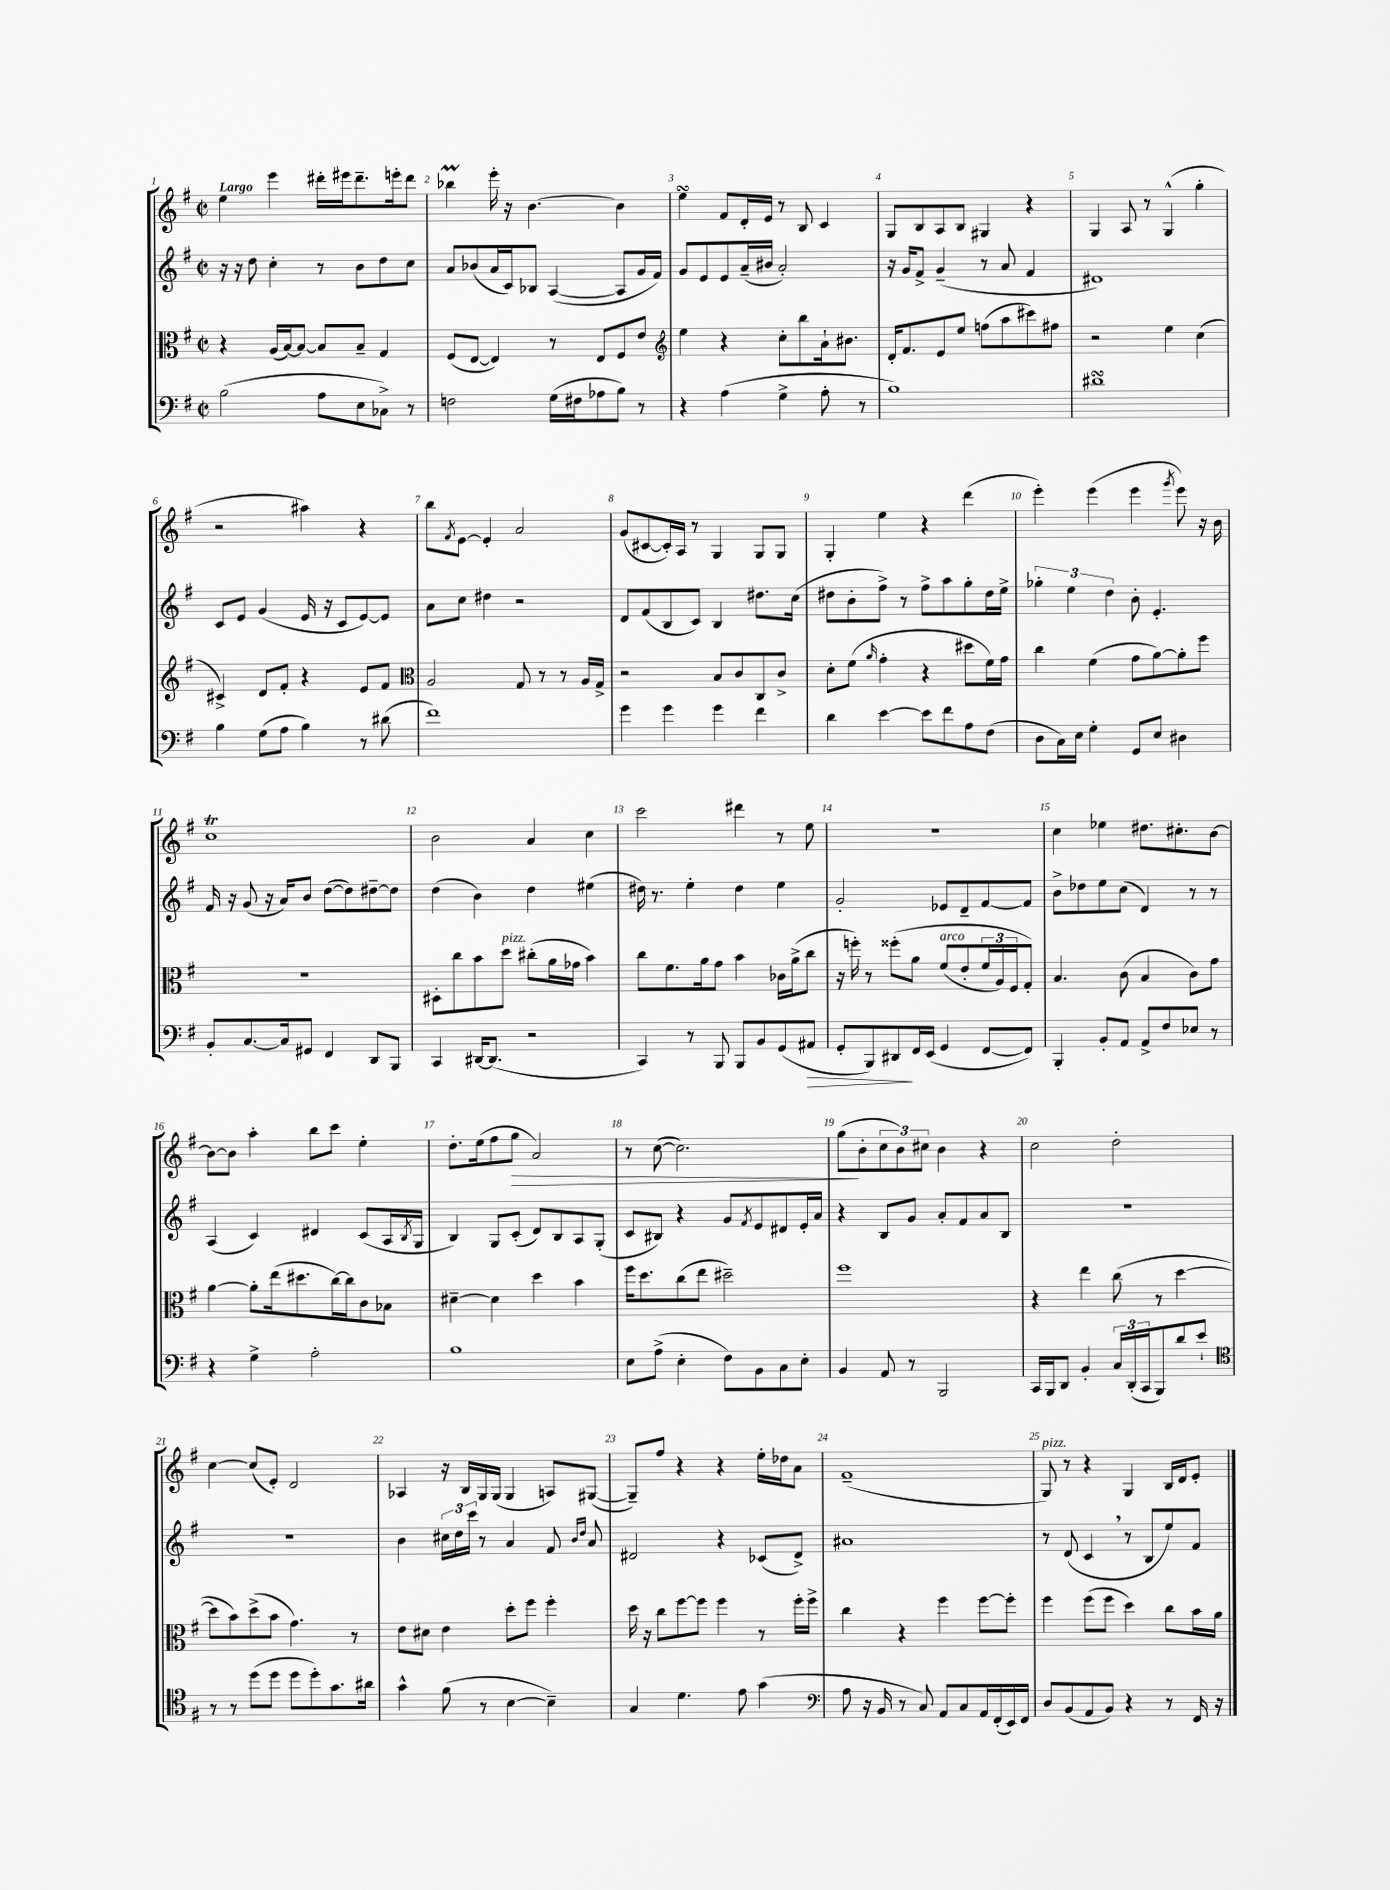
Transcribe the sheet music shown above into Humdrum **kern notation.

**kern	**dynam	**kern	**kern	**kern	**dynam
*part4	*part4	*part3	*part2	*part1	*part1
*staff4	*staff4	*staff3	*staff2	*staff1	*staff1
*clefF4	*	*clefC3	*clefG2	*clefG2	*
*k[f#]	*	*k[f#]	*k[f#]	*k[f#]	*
*M2/2	*	*M2/2	*M2/2	*M2/2	*
*met(c|)	*	*met(c|)	*met(c|)	*met(c|)	*
=1	=1	=1	=1	=1	=1
!	!	!	!	!LO:TX:a:B:t=Largo	!
(2B\	.	4r	16r	4ee\	.
.	.	.	16r	.	.
.	.	.	8dd\	.	.
.	.	(16A/LL	4cc'\	4eee\	.
.	.	[16B/J)	.	.	.
.	.	8B/J_	.	.	.
8A\L	.	8B/L]	8r	16ddd#X'\LL	.
.	.	.	.	16eee#X\J	.
8E\	.	8B~/J	8b\L	8.ddd#~\	.
8C-X^\J)	.	4G/	8dd\	.	.
.	.	.	.	16eeen'\k	.
8r	.	.	8cc\J	8ddd#\J	.
=2	=2	=2	=2	=2	=2
2Fn\	.	(8F#/L	8a/L	4bb-XM\	.
.	.	[8E/J	(8b-X/	.	.
.	.	4E/])	16a/L	16eee'\	.
.	.	.	16c/J)	16r	.
.	.	.	8B-X/J	[4.b\	.
(16G\LL	.	8r	([4A/	.	.
16F#X\J	.	.	.	.	.
8A-X\	.	8E/L	.	.	.
8B\J)	.	8F#/	8A/L]	4b\]	.
8r	.	8e/J	16g/L	.	.
.	.	.	16f#/JJ)	.	.
=3	=3	=3	=3	=3	=3
*	*	*clefG2	*	*	*
4r	.	4ee\	8g/L	4eesSSS\	.
.	.	.	8e/	.	.
(4A\	.	4r	8e/	8f#/L	.
.	.	.	(16a~/L	16d'/L	.
.	.	.	16b#X/JJ	16e/JJ	.
4G^\	.	8cc'\L	2a'/)	8r	.
.	.	8bb\	.	8B/	.
8A'\	.	16a`\k	.	4c/	.
.	.	8.b#X\J	.	.	.
8r	.	.	.	.	.
=4	=4	=4	=4	=4	=4
1B)	.	16d'/KL	16r	8G/L	.
.	.	8.f#/	16g/KL	.	.
.	.	.	8f#^/J	8B/	.
.	.	8e/	(4g~/	8A/	.
.	.	8ee/J	.	8B/J	.
.	.	(8ffn\L	8r	4G#X/	.
.	.	8aa\	8a/	.	.
.	.	8ccc#X\)	4f#/	4r	.
.	.	8ff#X\J	.	.	.
=5	=5	=5	=5	=5	=5
1d#XsSsS	.	2r	1d#X)	4G/	.
.	.	.	.	8A/	.
.	.	.	.	8r	.
.	.	4ee\	.	(4G^^/	.
.	.	(4cc\	.	4gg'\	.
!!LO:LB:g=z
=6	=6	=6	=6	=6	=6
4B\	.	4c#X^/)	8c/L	2r	.
.	.	.	8e/J	.	.
(8G\L	.	8d/L	(4g/	.	.
8A\J	.	8f#'/J	.	.	.
4B\)	.	4r	16e/	4aa#X\)	.
.	.	.	16r	.	.
.	.	.	8c/L	.	.
8r	.	8e/L	[8e/)	4r	.
(8d#X\	.	8f#/J	8e/J]	.	.
=7	=7	=7	=7	=7	=7
*	*	*clefC3	*	*	*
1f#)	.	2A/	8a\L	8bb\L	.
.	.	.	.	8qf#/	.
.	.	.	8cc\J	[8e\J	.
.	.	.	4dd#X\	4e'/]	.
.	.	8G/	2r	2a/	.
.	.	8r	.	.	.
.	.	8r	.	.	.
.	.	16A/LL	.	.	.
.	.	16G^/JJ	.	.	.
=8	=8	=8	=8	=8	=8
4g\	.	2r	8d/L	(8g/L	.
.	.	.	(8f#/	[8c#X/	.
4g\	.	.	8B/	16c#'/L])	.
.	.	.	.	16A/JJ	.
.	.	.	8c/J)	8r	.
4g\	.	8B/L	4B/	4G/	.
.	.	8c/	.	.	.
4f#\	.	8C/	8.dd#X\L	8G/L	.
.	.	8c^/J	.	8G/J	.
.	.	.	(16cc\Jk	.	.
=9	=9	=9	=9	=9	=9
4d\	.	8d'\L	8dd#X\L	4G'/	.
.	.	(8f#\J	8b'\	.	.
.	.	16qqa/	.	.	.
[4e\	.	4g'\	8ff#^\J)	4ee\	.
.	.	.	8r	.	.
8e\L]	.	4r	8ff#^\L	4r	.
8f#\	.	.	8aa\	.	.
8A\	.	8dd#X\L	8gg'\	(4ddd\	.
(8F#\J	.	16f#\L)	16dd#\L	.	.
.	.	16g\JJ	16ee^\JJ	.	.
=10	=10	=10	=10	=10	=10
8D\L	.	4cc\	6gg-X'\	4eee'\)	.
16C\L)	.	.	.	.	.
.	.	.	6ee\	.	.
16E\JJ	.	.	.	.	.
4G'\	.	(4f#\	.	(4eee\	.
.	.	.	6dd\	.	.
8GG/L	.	8g\L	8b'\	4eee\	.
8E/J	.	[8a\)	4.e'/	.	.
.	.	.	.	8qggg/	.
4D#X\	.	8a'\]	.	8eee\)	.
.	.	8ff#\J	.	16r	.
.	.	.	.	16b\	.
!!LO:LB:g=z
=11	=11	=11	=11	=11	=11
8BB'/L	.	1r	16f#/	1ccT	.
.	.	.	16r	.	.
[8.C/	.	.	(8g/	.	.
.	.	.	16r	.	.
16C/k]	.	.	16a/KL)	.	.
8GG#X/J	.	.	8b/J	.	.
4FF#/	.	.	([8dd\L	.	.
.	.	.	8dd\])	.	.
8DD/L	.	.	[8dd#X~\	.	.
8BBB/J	.	.	8dd#\J]	.	.
=12	=12	=12	=12	=12	=12
4CC/	.	8D#X'\L	(4dd\	2b\	.
.	.	8cc\	.	.	.
[16DD#X/KL	.	8b\	4b\)	.	.
(8.DD#/J]	.	.	.	.	.
!	!	!LO:TX:a:i:t=pizz.	!	!	!
.	.	8dd\J	.	.	.
2r	.	(8cc#X'\L	4dd\	4a/	.
.	.	16a\L	.	.	.
.	.	16g-X\JJ	.	.	.
.	.	4b\)	(4ee#X\	4cc\	.
=13	=13	=13	=13	=13	=13
4CC/)	.	8cc\L	16dd#X\)	2ccc\	.
.	.	.	8.r	.	.
.	.	8.f#\	.	.	.
8r	.	.	4ee'\	.	.
.	.	16a\k	.	.	.
8BBB/	.	8g\J	.	.	.
8BBB/L	.	4b\	4dd#\	4ddd#X\	.
8BB/	.	.	.	.	.
(8GG/	.	16c-X\LL	4ee\	8r	.
.	.	(16a^\J	.	.	.
!	!LO:HP:b	!	!	!	!
8AA#X/J	>	8cc\J	.	8ee\	.
=14	=14	=14	=14	=14	=14
8GG'/L	.	16r	2g'/	1r	.
.	.	16ffn'\)	.	.	.
8BBB/)	.	8r	.	.	.
8DD#X/	.	(8ff##X'\L	.	.	.
16FF#/L	]	8a\J	.	.	.
(16EE/JJ	.	.	.	.	.
!	!	!LO:TX:a:i:t=arco	!	!	!
4GG/	.	(8f#/L	8e-X/L	.	.
.	.	8e'/	8d~/	.	.
[8FF#/L	.	24f#/L	[8f#/	.	.
.	.	24A/)	.	.	.
.	.	24F#/J	.	.	.
8FF#/J])	.	8G'/J)	8f#/J]	.	.
=15	=15	=15	=15	=15	=15
4BBB'/	.	4.B/	8b^\L	4cc\	.
.	.	.	8dd-X\	.	.
8BB'/L	.	.	8ee\	4ee-X\	.
8AA/J	.	(8c\	(8cc\J	.	.
8AA^/L	.	4B/	4d/)	8.dd#X\L	.
8F#/	.	.	.	.	.
.	.	.	.	8.cc#X'\	.
8E-X/J	.	8c\L)	8r	.	.
8r	.	8g\J	8r	[8b\J	.
!!LO:LB:g=z
=16	=16	=16	=16	=16	=16
4r	.	[4a\	(4A/	8b\L_	.
.	.	.	.	8b\J]	.
4G^\	.	8a'\L]	4c/)	4aa'\	.
.	.	(16ee\k	.	.	.
.	.	8.dd#X\	.	.	.
2A'\	.	.	4d#X/	8bb\L	.
.	.	[16cc\L)	.	8ccc\J	.
.	.	16cc\J]	.	.	.
.	.	8c\	(8c/L	4ee'\	.
.	.	8B-X\J	16A/L	.	.
.	.	.	8qB/	.	.
.	.	.	16G/JJ	.	.
=17	=17	=17	=17	=17	=17
1B	.	[4d#X~\	4B/)	8.dd'\L	.
.	.	.	.	(16ee\k	.
.	.	4d#\]	8G/L	8ff#\	.
!	!	!	!	!	!LO:HP:b
.	.	.	(8c'/J	8gg\J	>
.	.	4dd\	8d/L)	2a/)	.
.	.	.	8B/	.	.
.	.	4b\	8A/	.	.
.	.	.	(8G'/J	.	.
=18	=18	=18	=18	=18	=18
8E\L	.	16ff#\KL	8c/L	8r	.
.	.	8.dd\	.	.	.
(8A^\J	.	.	8B#X/J)	([8cc\	.
4E'\	.	(8cc\	4r	2.cc\])	.
.	.	8ee\J	.	.	.
8F#\L)	.	2dd#X~\)	8g/L	.	.
.	.	.	8qf#/	.	.
8BB\	.	.	8e/	.	.
8C\	.	.	8d#X/	.	.
8E'\J	.	.	16e'/L	.	.
.	.	.	16a/JJ	.	.
=19	=19	=19	=19	=19	=19
4BB/	.	1ff#	4r	(8gg\L	.
.	.	.	.	8b'\	]
8AA/	.	.	8B/L	12cc\	.
.	.	.	.	12b\)	.
8r	.	.	8g/J	.	.
.	.	.	.	12cc#X\J	.
2BBB/	.	.	8a'/L	4b\	.
.	.	.	8f#/	.	.
.	.	.	8a/	4r	.
.	.	.	8B/J	.	.
=20	=20	=20	=20	=20	=20
16CC/LL	.	4r	1r	2cc\	.
16BBB/J	.	.	.	.	.
8DD/J	.	.	.	.	.
4BB'/	.	4ee\	.	.	.
24C/LL	.	(8cc\	.	2dd'\	.
(24DD'/	.	.	.	.	.
24CC/J	.	.	.	.	.
8BBB/)	.	8r	.	.	.
8d/	.	[4dd\	.	.	.
8e`/J	.	.	.	.	.
!!LO:LB:g=z
=21	=21	=21	=21	=21	=21
*clefC4	*	*	*	*	*
8r	.	8dd\L]	1r	[4cc\	.
8r	.	8b\)	.	.	.
(8dd\L	.	(8dd^\	.	(8cc/L]	.
8dd\J	.	8b\J	.	8e'/J)	.
8dd\L	.	4.g\)	.	2d/	.
8dd'\)	.	.	.	.	.
8.g\	.	.	.	.	.
.	.	8r	.	.	.
16a#X\Jk	.	.	.	.	.
=22	=22	=22	=22	=22	=22
4g^^\	.	8e\L	4b\	4A-X/	.
.	.	8d#X\J	.	.	.
(8f#\	.	4e\	24cc#X\LL	16r	.
.	.	.	24dd\	.	.
.	.	.	.	16B/LL	.
.	.	.	24ccc\JJ	.	.
8r	.	.	8r	16G/	.
.	.	.	.	(16G/JJ	.
[4B\	.	8dd'\L	4a/	4G/	.
.	.	8ff#\J	.	.	.
4B~\])	.	4ff#'\	8f#/	8An/L)	.
.	.	.	16qqb/LL	.	.
.	.	.	16qqdd/JJ	.	.
.	.	.	8a/	([8G#X/J	.
=23	=23	=23	=23	=23	=23
4G/	.	16dd\	2d#X/	8G#~/L])	.
.	.	16r	.	.	.
.	.	8cc\L	.	8ff#/J	.
4.d\	.	[8ff#\	.	4r	.
.	.	8ff#\J]	.	.	.
.	.	4ff#\	4r	4r	.
8e\	.	.	.	.	.
(4g\	.	8r	(8c-X/L	16ee'\LL	.
.	.	.	.	16dd-X\J	.
.	.	16ff#'\LL	8d#^/J)	8a\J	.
.	.	16ff#^\JJ	.	.	.
=24	=24	=24	=24	=24	=24
*clefF4	*	*	*	*	*
8A\	.	4cc\	1a#X	(1f#~	.
16r	.	.	.	.	.
16BB/	.	.	.	.	.
8r	.	4r	.	.	.
8C/)	.	.	.	.	.
8AA/L	.	4ff#\	.	.	.
8C/	.	.	.	.	.
16AA/L	.	[8ff#\L	.	.	.
(16FF#'/	.	.	.	.	.
16EE/)	.	8ff#'\J]	.	.	.
16FF#/JJ	.	.	.	.	.
=25	=25	=25	=25	=25	=25
!	!	!	!	!LO:TX:a:i:t=pizz.	!
8D/L	.	4ff#\	8r	8G/)	.
(8BB/	.	.	(8d/	8r	.
8AA/	.	(8ff#\L	4c,/	4r	.
8BB/J)	.	8ff#\J	.	.	.
4r	.	4dd\)	8r	4G/	.
.	.	.	8B/L	.	.
8r	.	8cc\L	8ee/)	16B/LL	.
.	.	.	.	16d/J	.
16FF#/	.	16b\L	8f#/J	8e'/J	.
16r	.	16a\JJ	.	.	.
==	==	==	==	==	==
*-	*-	*-	*-	*-	*-
